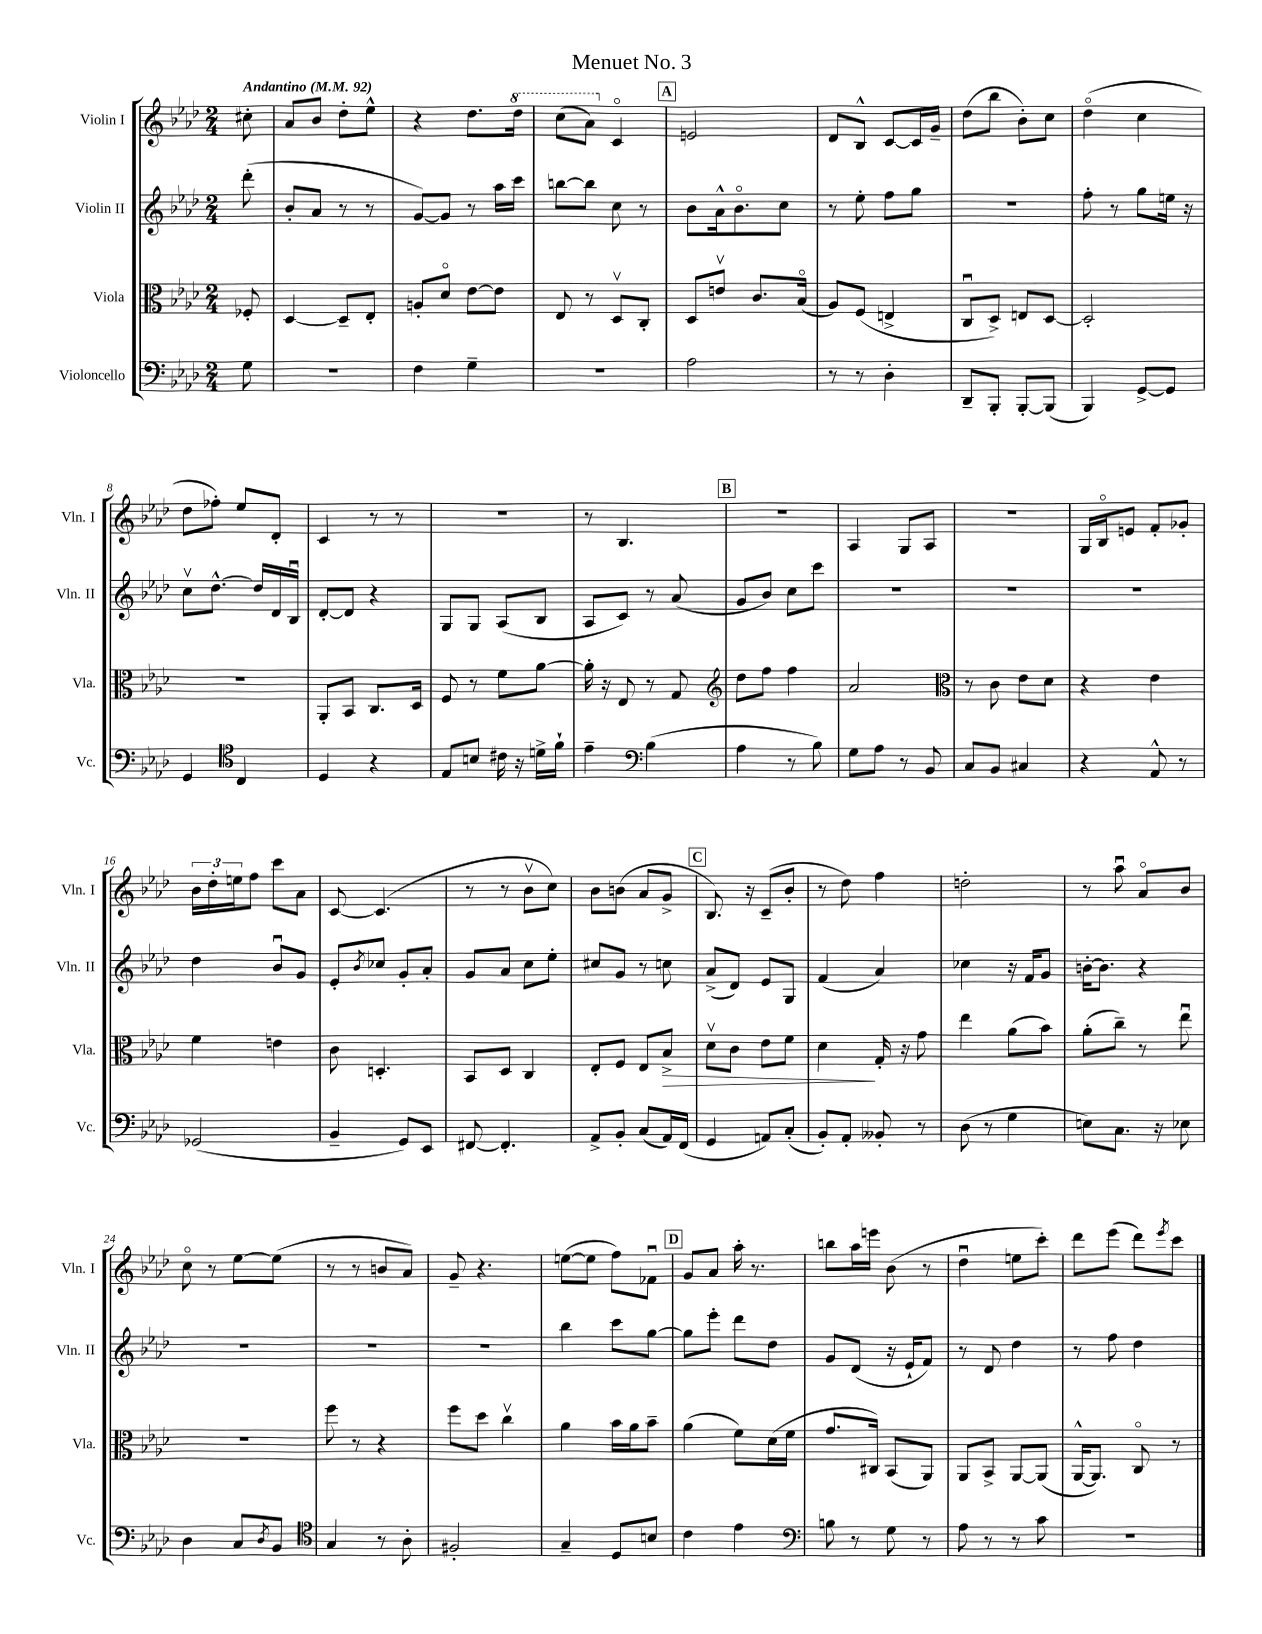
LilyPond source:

\header { title = "Menuet No. 3" }
<<
\new StaffGroup <<
\new Staff = "s0" \with { instrumentName = "Violin I" shortInstrumentName = "Vln. I" } {
    \clef treble \key aes \major \numericTimeSignature \time 2/4 \partial 8 \tempo "Andantino" 4 = 92
    cis''8-. |
    aes'8 bes'8 des''8-. ees''8-^ |
    r4 des''8. \ottava #1 des'''16 |
    c'''8( aes''8) \ottava #0 c'4\flageolet |
    \mark \markup { \box "A" } e'2 |
    des'8 bes8-^ c'8~ c'16 g'16-- |
    des''8( bes''8 bes'8-.) c''8 |
    des''4\flageolet( c''4 |
    des''8 fes''8-.) ees''8 des'8-. |
    c'4 r8 r8 |
    R2 |
    r8 bes4. |
    \mark \markup { \box "B" } r2 |
    aes4 g8 aes8 |
    r2 |
    g16 bes16\flageolet e'8 f'8-. ges'8-. |
    \tuplet 3/2 { bes'16 des''16-. e''16 } f''8 c'''8 aes'8 |
    c'8~ c'4.( |
    r8 r8 bes'8\upbow c''8) |
    bes'8 b'8( aes'8 g'8-> |
    \mark \markup { \box "C" } bes8.) r16 c'8--( bes'8-. |
    r8 des''8) f''4 |
    d''2-. |
    r8 aes''8\downbow aes'8\flageolet bes'8 |
    c''8\flageolet r8 ees''8~ ees''8( |
    r8 r8 b'8 aes'8) |
    g'8-- r4. |
    e''8~( e''8 f''8) fes'8\downbow |
    \mark \markup { \box "D" } g'8 aes'8 aes''16-. r8. |
    b''8 aes''16 e'''16 bes'8( r8 |
    des''4\downbow e''8 c'''8-.) |
    des'''8 ees'''8( des'''8) \acciaccatura { ees'''8 } c'''8 \bar "|." |
}
\new Staff = "s1" \with { instrumentName = "Violin II" shortInstrumentName = "Vln. II" } {
    \clef treble \key aes \major \numericTimeSignature \time 2/4 \partial 8
    des'''8-.( |
    bes'8-. aes'8 r8 r8 |
    g'8~) g'8 r8 aes''16 c'''16 |
    b''8~ b''8 c''8 r8 |
    \mark \markup { \box "A" } bes'8 aes'16-^ bes'8.\flageolet c''8 |
    r8 ees''8-. f''8 g''8 |
    R2 |
    f''8-. r8 g''8 e''16 r16 |
    c''8\upbow des''8.~-^ des''16 des'16 bes16\downbow |
    des'8~-. des'8 r4 |
    g8 g8 aes8( bes8 |
    aes8 c'8) r8 aes'8( |
    \mark \markup { \box "B" } g'8 bes'8) c''8 c'''8 |
    R2 |
    R2 |
    R2 |
    des''4 bes'8\downbow g'8 |
    ees'8-. \acciaccatura { bes'8 } ces''8 g'8-. aes'8-. |
    g'8 aes'8 c''8 ees''8-. |
    cis''8 g'8 r8 c''8 |
    \mark \markup { \box "C" } aes'8->( des'8) ees'8 g8 |
    f'4( aes'4) |
    ces''4 r16 f'16 g'8 |
    b'16~-. b'8. r4 |
    R2 |
    R2 |
    R2 |
    bes''4 c'''8 g''8~ |
    \mark \markup { \box "D" } g''8 ees'''8-. des'''8 des''8 |
    g'8 des'8( r16 ees'16-! f'8) |
    r8 des'8 des''4 |
    r8 f''8 des''4 \bar "|." |
}
\new Staff = "s2" \with { instrumentName = "Viola" shortInstrumentName = "Vla." } {
    \clef alto \key aes \major \numericTimeSignature \time 2/4 \partial 8
    fes8-. |
    des4~ des8-- ees8-. |
    a8-. des'8\flageolet ees'8~ ees'8 |
    ees8 r8 des8\upbow c8-. |
    \mark \markup { \box "A" } des8 e'8\upbow c'8. bes16\flageolet( |
    aes8) f8( e4-> |
    c8\downbow des8->) e8 des8~ |
    des2-. |
    R2 |
    aes,8-. bes,8 c8. des16 |
    f8 r8 f'8 aes'8~ |
    aes'16-. r16 ees8 r8 g8 |
    \mark \markup { \box "B" } \clef treble des''8 f''8 f''4 |
    aes'2 |
    \clef alto r8 c'8 ees'8 des'8 |
    r4 ees'4 |
    f'4 e'4 |
    c'8 d4.-. |
    bes,8 des8 c4 |
    ees8-. f8 ees8 bes8->\> |
    \mark \markup { \box "C" } des'8\upbow c'8 ees'8 f'8 |
    des'4\! g16-. r16 g'8 |
    ees''4 aes'8( bes'8) |
    aes'8-.( c''8--) r8 ees''8\downbow |
    R2 |
    f''8 r8 r4 |
    f''8 des''8 c''4\upbow |
    aes'4 bes'16 aes'16 bes'8-- |
    \mark \markup { \box "D" } aes'4( f'8) des'16( f'16 |
    g'8. cis16) bes,8( aes,8) |
    aes,8 bes,8-> aes,8~ aes,8( |
    aes,16~-^ aes,8.) c8\flageolet r8 \bar "|." |
}
\new Staff = "s3" \with { instrumentName = "Violoncello" shortInstrumentName = "Vc." } {
    \clef bass \key aes \major \numericTimeSignature \time 2/4 \partial 8
    g8 |
    R2 |
    f4 g4-- |
    R2 |
    \mark \markup { \box "A" } aes2 |
    r8 r8 des4-. |
    des,8-- bes,,8-. bes,,8~-. bes,,8( |
    bes,,4) g,8~-> g,8 |
    g,4 \clef tenor c4 |
    des4 r4 |
    ees8 b8 cis'16 r16 d'16-> f'16-! |
    ees'4-- \clef bass bes4( |
    \mark \markup { \box "B" } aes4 r8 bes8) |
    g8 aes8 r8 bes,8 |
    c8 bes,8 cis4 |
    r4 aes,8-^ r8 |
    ges,2( |
    bes,4-- g,8) ees,8 |
    fis,8~ fis,4.-. |
    aes,8-> bes,8-. c8( aes,16) f,16( |
    \mark \markup { \box "C" } g,4 a,8) c8-.( |
    bes,8-.) aes,8-. beses,8-. r8 |
    des8( r8 g4 |
    e8) c8. r16 ees8 |
    des4 c8 \acciaccatura { des8 } bes,8 |
    \clef tenor g4 r8 aes8-. |
    fis2-. |
    g4-- des8 b8 |
    \mark \markup { \box "D" } c'4 ees'4 |
    \clef bass b8 r8 g8 r8 |
    aes8 r8 r8 c'8 |
    r2 \bar "|." |
}
>>
>>
